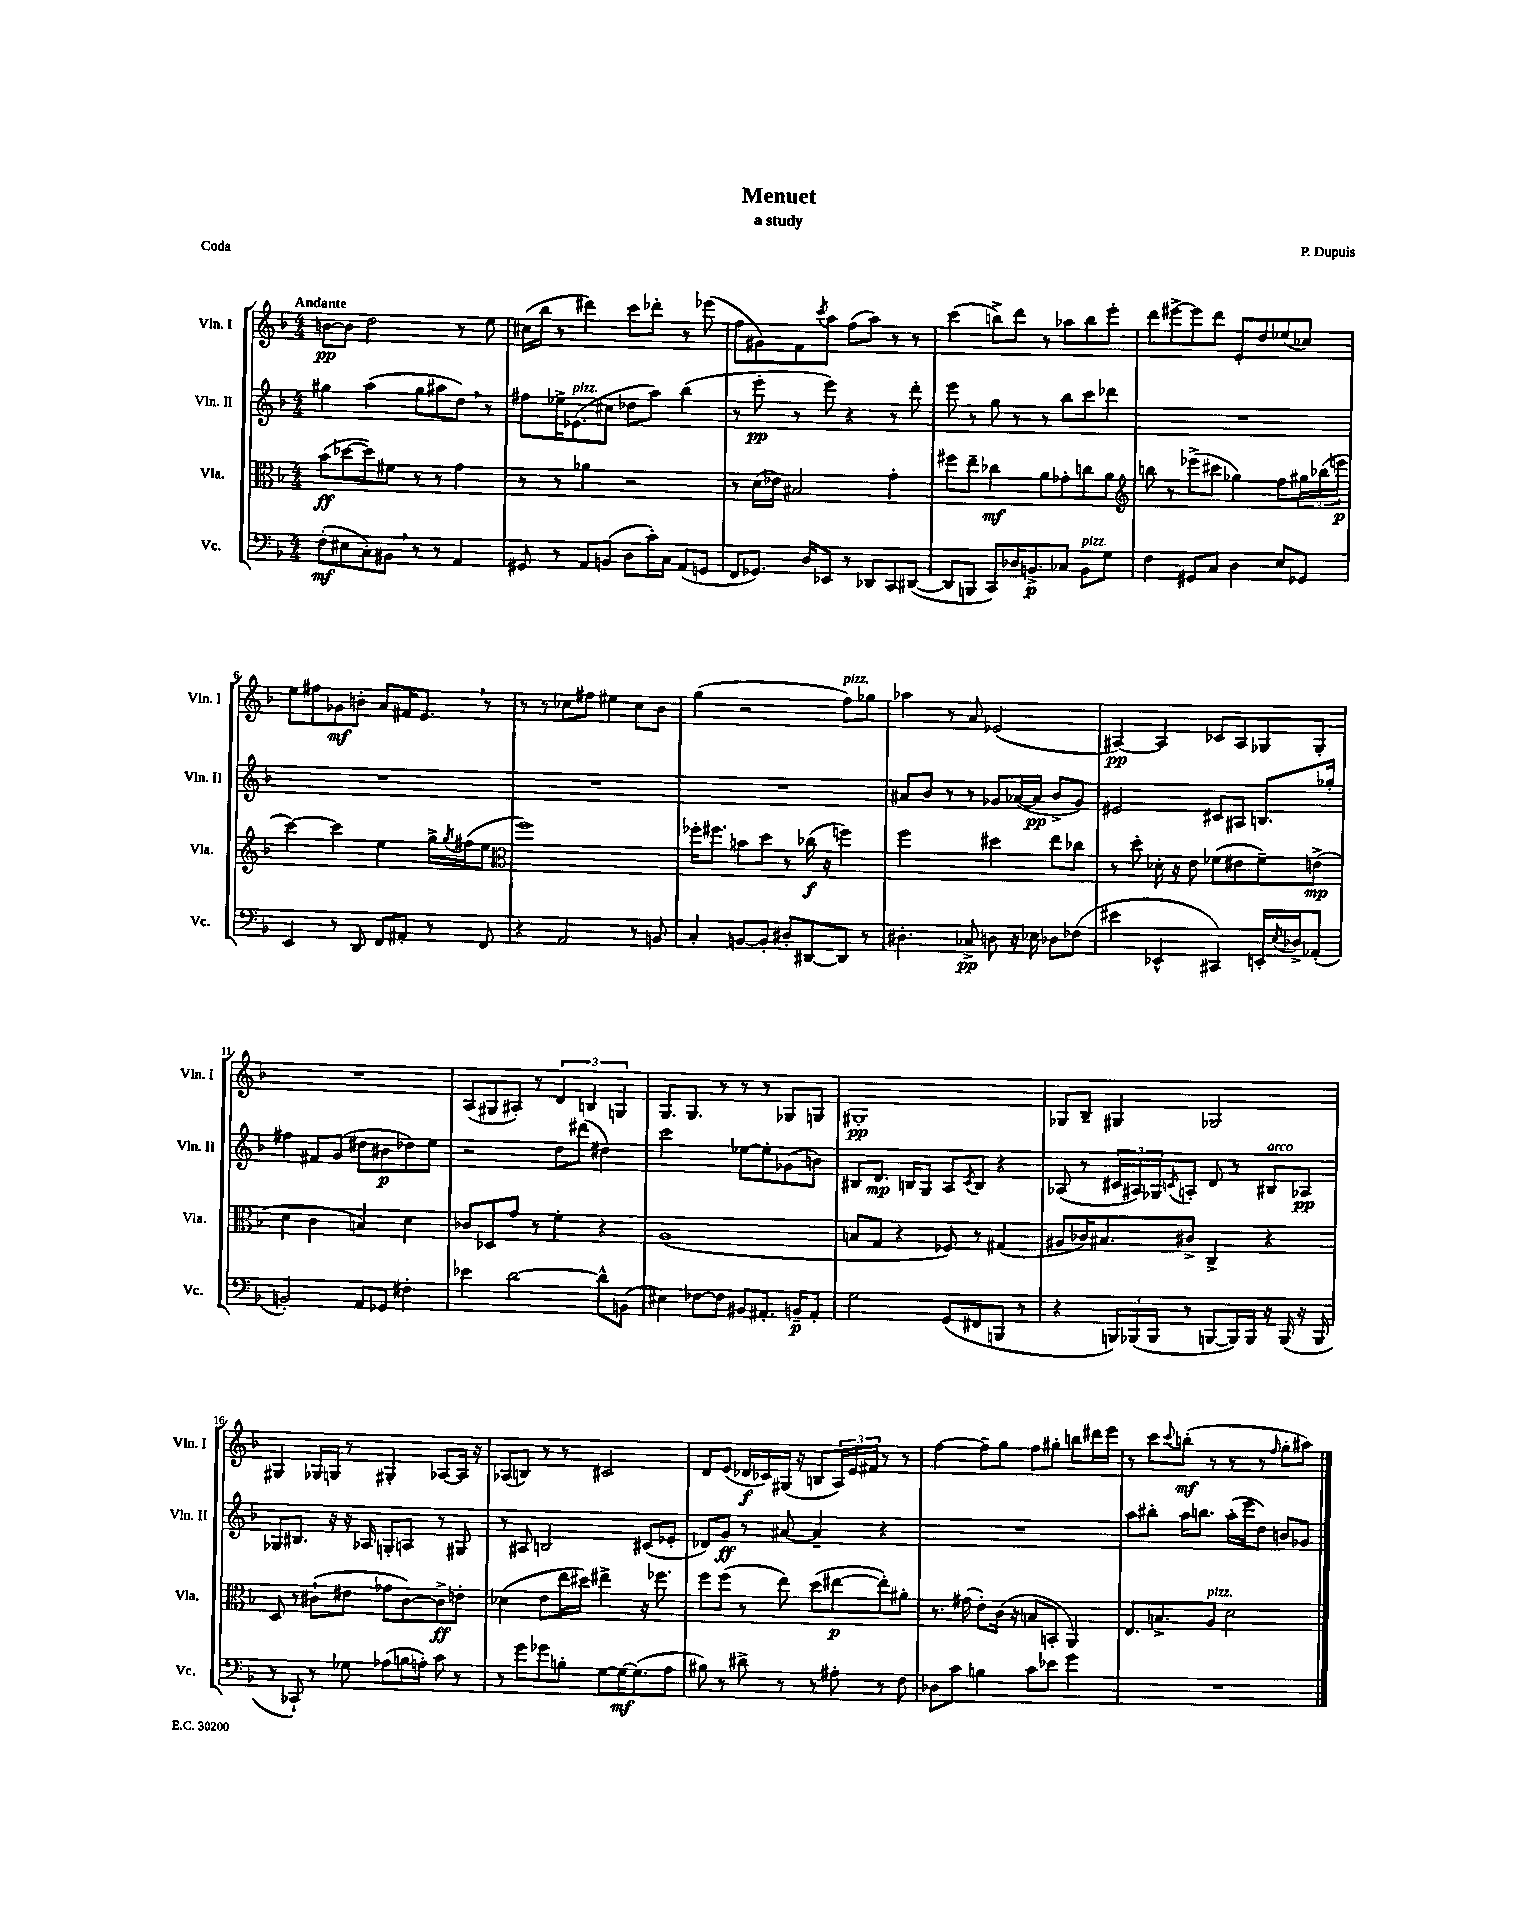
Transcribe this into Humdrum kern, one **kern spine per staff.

**kern	**kern	**kern	**kern
*staff4	*staff3	*staff2	*staff1
*clefF4	*clefC3	*clefG2	*clefG2
*k[b-]	*k[b-]	*k[b-]	*k[b-]
*M4/4	*M4/4	*M4/4	*M4/4
(8F'	(8b-	4gg#	[8b
8E#	[8dd-	.	8b]
8C')	8dd-])	(4aa	2dd
8BB#	8f#	.	.
8r	8r	8gg#	.
8r	8r	8aa#	.
4AA	4g	8dd)	8r
.	.	8r	8ee
=	=	=	=
8GG#	8r	8ff#	(16cc#
.	.	.	16bb-
8r	8r	16ee-^	8r
.	.	(8.e-	.
8AA	4a-	.	4ddd#)
(8BB	.	8cc#	.
8D	2r	8dd-	8ccc
16c')	.	8aa)	8ddd-'
16C	.	.	.
(8AA	.	(4bb-	8r
8GG	.	.	(8eee-
=	=	=	=
8FF	8r	8r	8ff
8.GG-)	(16d	8eee'	8g#)
.	16e-)	.	.
.	2B#	8r	8f
16D	.	.	.
.	.	.	8qccc
8EE-	.	8eee)	8aa
8r	.	4r	(8ff
8DD-	.	.	8aa)
8CC	4g'	8r	8r
([8DD#	.	8ddd'	8r
=	=	=	=
8DD#]	8ff#	8eee	(4ccc
8BBB	8ee~	8r	.
8CC)	4cc-	8gg	8bb^)
16D-	.	8r	8ddd
8.BB^	.	.	.
.	8a	8r	8r
8C-	8g-'	8bb-	8aa-
8BB	8cc	8ccc	8bb
8G	8a	8ddd-	8eee'
=	=	=	=
*	*clefG2	*	*
4F	8bb	1r	8ddd
.	8r	.	[8eee#^
8GG#	(8eee-^	.	8eee#]
8C	8ccc#	.	8ddd
4D	4gg-)	.	8e'
.	.	.	8dd
8E	8ff	.	(8ee-
8GG-	24gg#	.	8cc-)
.	(24bb-	.	.
.	24eee	.	.
=	=	=	=
4EE	[4ccc)	1r	8ee
.	.	.	8ff#
8r	4ccc]	.	8g-
8DD	.	.	8b'
8FF	4ee	.	8a
8AA#'	.	.	16f#
.	.	.	8.e
8r	16gg^	.	.
.	8qgg	.	.
.	(16ff#	.	.
8FF	8ee	.	8r
=	=	=	=
*	*clefC3	*	*
4r	1ff)	1r	8r
.	.	.	8r
2AA	.	.	8cc-
.	.	.	8ff#
.	.	.	4ee#
8r	.	.	8cc-
8BB	.	.	8b-
=	=	=	=
4C'	16ff-'	1r	(4gg
.	8.ff#	.	.
[8BB	8b	.	2r
8BB']	8dd	.	.
8D#'	8r	.	.
[8DD#	(16cc-	.	.
.	16r	.	.
8DD#]	4ff)	.	8ff)
8r	.	.	8gg-
=	=	=	=
4.D#'	2ff	8a#	4aa-
.	.	8b-	.
.	.	8r	8r
8C-^	.	8r	8a
8D	4dd#	8g-	(2e-
16r	.	([16a-	.
16E-	.	16a-]	.
8D-	8ee	8b-^	.
(8F-	8cc-	8g-)	.
=	=	=	=
4e#	8r	2e#	[4A#)
.	8dd'	.	.
4EE-^^	16d-'	.	4A#]
.	16r	.	.
.	8e	.	.
4CC#)	(8f-	8c#	8c-
.	8e#	8A#	8A#
16EE'	8f-~)	8.B	8G-
8qE	.	.	.
16D-^	.	.	.
(8AA-'	(8e^	.	8G-'
.	.	16gg-'	.
=	=	=	=
2BB')	4d	4ff#	1r
.	4c	8f#	.
.	.	(8g	.
8AA	4B)	8dd#	.
8GG-	.	8b#	.
4F#'	4d	8dd-)	.
.	.	8ee	.
=	=	=	=
4e-	8c-	2r	(8A
.	8D-	.	8G#
[2d	8g	.	8A#')
.	8r	.	8r
.	4f'	8dd	6d
.	.	(8ddd#	.
.	.	.	6B
8d^^]	4r	4dd#)	.
.	.	.	6G
(8BB	.	.	.
=	=	=	=
4E#)	(1A	2ccc	8.G
.	.	.	8.G
[8F-	.	.	.
8F-]	.	.	8r
8BB#	.	[8ee-	8r
8.AA#'	.	8ee-']	8r
.	.	(8g-	8G-
16BB~	.	.	.
8AA#'	.	8b)	8G
=	=	=	=
2G	8B	8B#	1G#'
.	8G	8.d	.
.	4r	.	.
.	.	16B	.
.	.	8G	.
(8GG	8F-)	8A	.
.	.	8qc	.
8FF#	8r	8B	.
8BBB	(4G#	4r	.
8r	.	.	.
=	=	=	=
4r	8A#	(8A-	8G-
.	16c-)	8r	8B-~
.	8.B#	.	.
24BBB)	.	24c#	4G#
(24BBB-	.	24A#)	.
24BBB-	.	24G-	.
.	.	8qc	.
8r	8c#^	8A'	.
[8BBB	4C^	8d	2G-
16BBB])	.	8r	.
16BBB	.	.	.
16r	4r	8B#	.
(16BBB	.	.	.
16r	.	8A-	.
16BBB	.	.	.
=	=	=	=
8r	8D	8G-	4G#
8CC-`)	8r	8.B#	.
8r	(8c#`	.	16G-
.	.	16r	16G
8G-	8e#	16r	8r
.	.	16A-	.
(8A-	8g-	8G'	4G#'
16B	[8c#)	8A	.
16A')	.	.	.
8c	8c#^]	8r	[8A-
8r	8e'	8G#	16A-]
.	.	.	16r
=	=	=	=
8r	(4d-	8r	(8A-
8g	.	8A#	8B)
8g-	8e	2B	8r
8B'	16ee	.	8r
.	16dd#)	.	.
[8G	4ee#^	.	2c#
16G_	.	.	.
(8.G]	.	.	.
.	16r	(8c#	.
.	8.ff-	.	.
8A	.	8e-'	.
=	=	=	=
8B#)	8ff	8d-)	8d
8r	(8ff	8g	(8e
8d#^	8r	8r	16d-
.	.	.	16c-)
8r	8ee)	[8a#	(16G#
.	.	.	16r
8r	(8dd	4a#~]	8B
8A#'	[8ee#	.	24A)
.	.	.	24e
.	.	.	24f#
8r	8ee#'])	4r	8r
8F	8a#'	.	8r
=	=	=	=
8D-	8.r	1r	[4ff
8c	.	.	.
.	(16g#	.	.
4B	8e')	.	8ff~]
.	(16c	.	8gg
.	16r	.	.
8c	8B	.	8ff
8e-	8BB'	.	8gg#'
4g	4AA)	.	8bb
.	.	.	16ddd#
.	.	.	16eee
=	=	=	=
1r	8.E	8aa	8r
.	.	8bb#'	8ccc
.	8.B^	.	.
.	.	.	8qqccc
.	.	16aa	(8bb'
.	.	8.bb	.
.	8A	.	8r
.	2d	(16aa'	8r
.	.	16eee	.
.	.	8dd)	8r
.	.	.	16qqff
.	.	8b	8gg'
.	.	8g-	8aa#)
==	==	==	==
*-	*-	*-	*-
